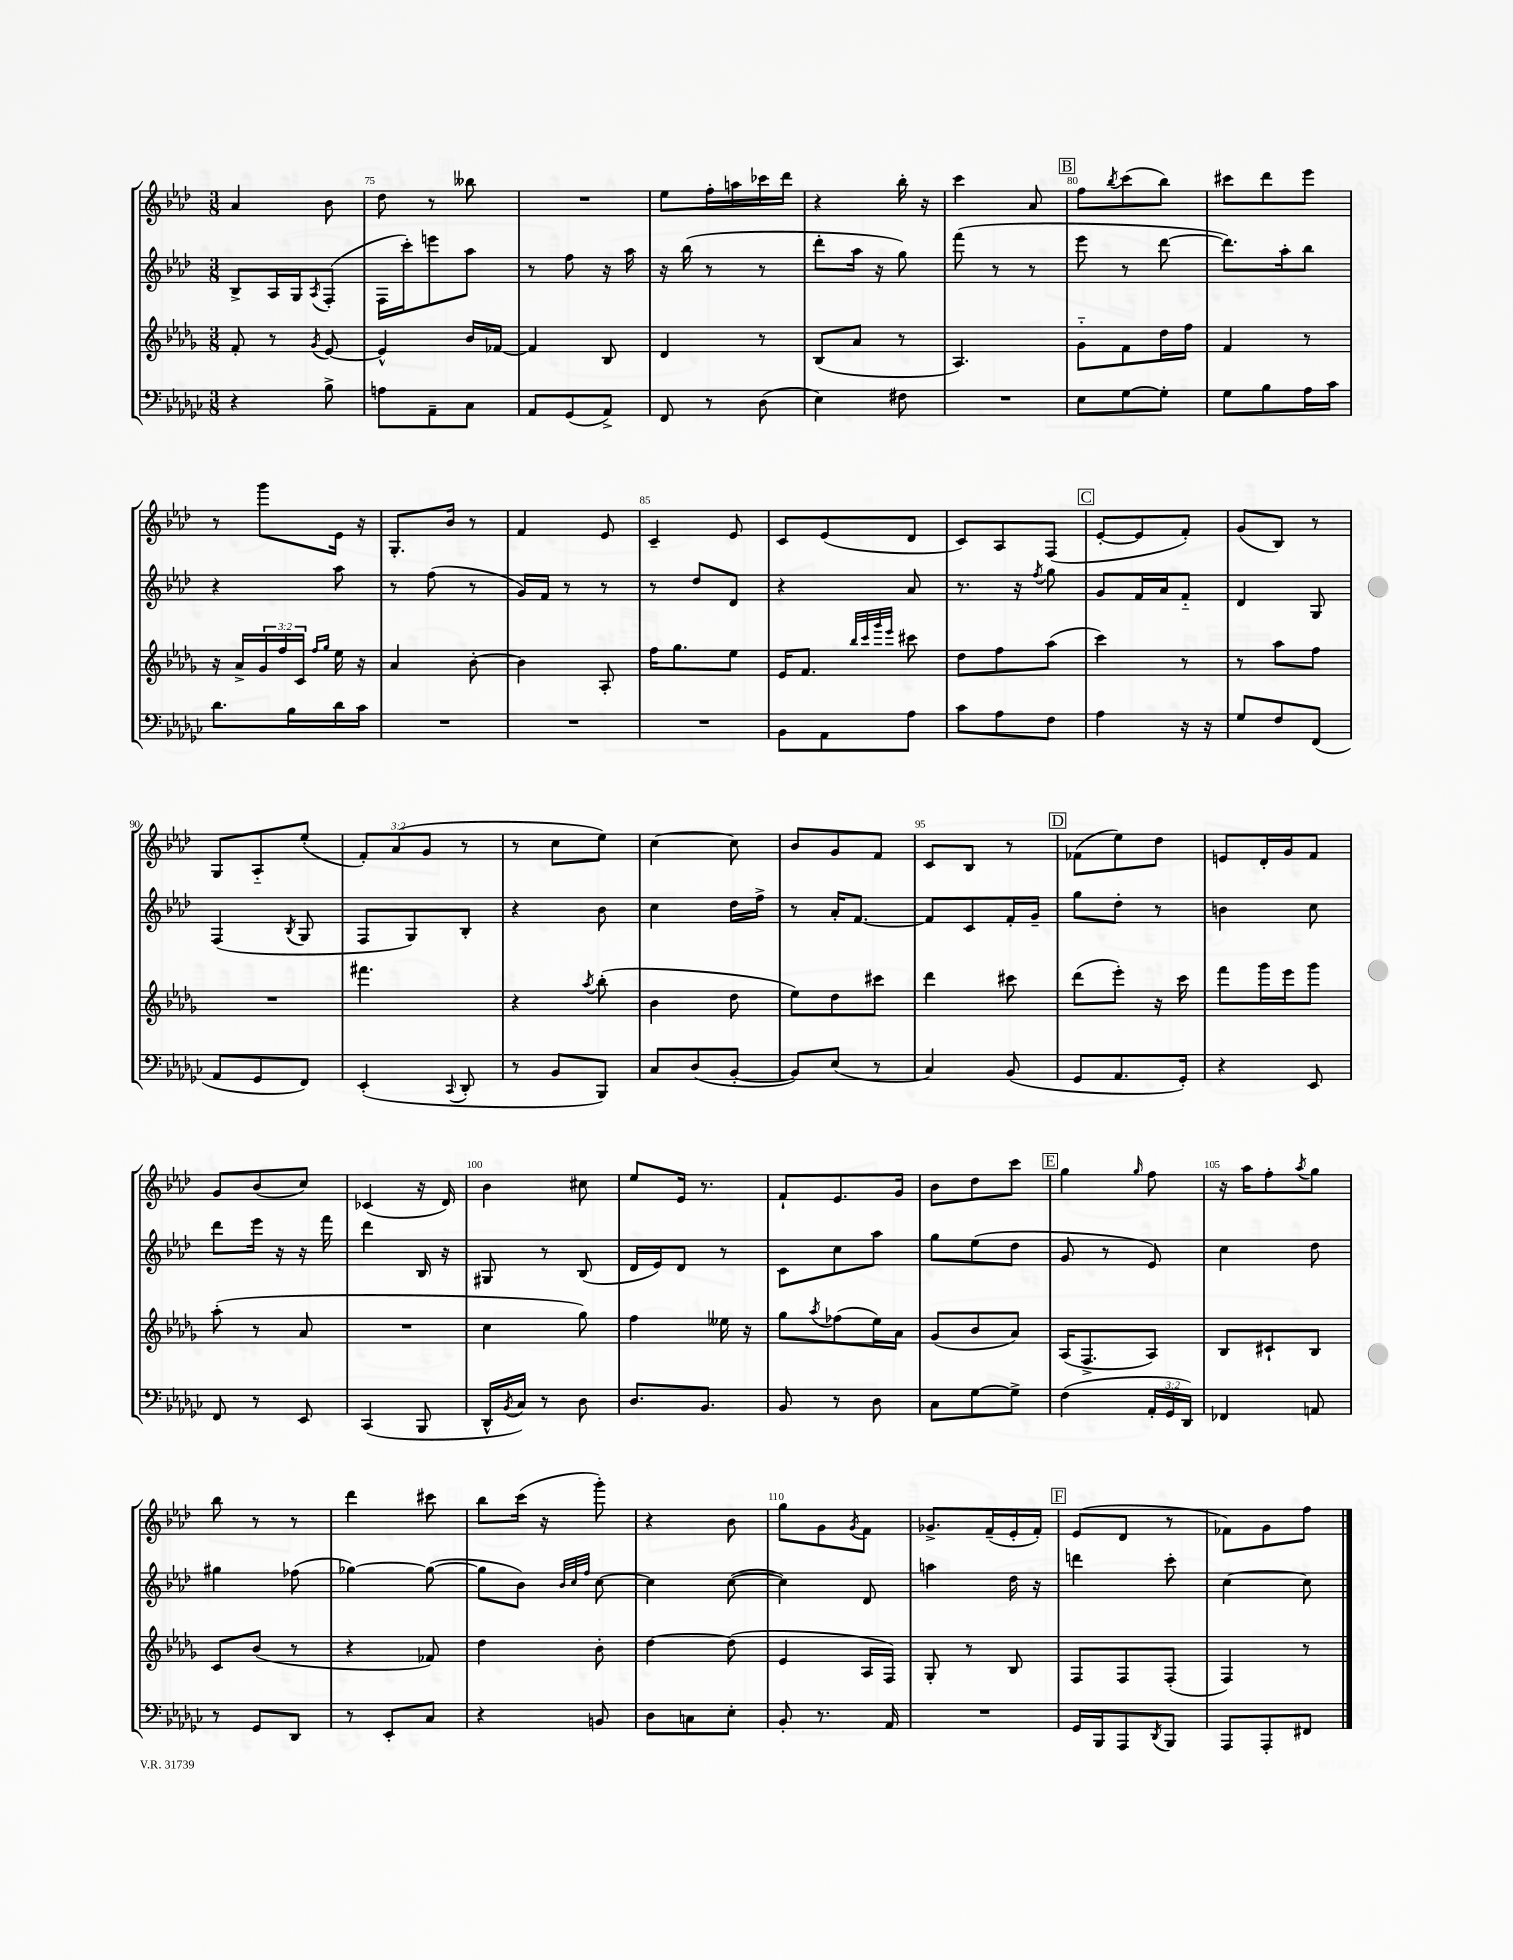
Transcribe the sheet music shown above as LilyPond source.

<<
\new StaffGroup <<
\new Staff = "s0" {
    \clef treble \key aes \major \numericTimeSignature \time 3/8 \override Staff.TupletNumber.text = #tuplet-number::calc-fraction-text
    aes'4 bes'8 |
    des''8 r8 beses''8 |
    R4. |
    ees''8 f''16-. a''16 ces'''16 des'''16 |
    r4 bes''16-. r16 |
    c'''4 aes'8 |
    \mark \markup { \box "B" } f''8 \acciaccatura { bes''8 } c'''8( bes''8) |
    cis'''8 des'''8 ees'''8 |
    r8 g'''8 ees'16 r16 |
    g8.-. bes'16 r8 |
    f'4 ees'8 |
    c'4-- ees'8 |
    c'8 ees'8( des'8 |
    c'8) aes8 f8( |
    \mark \markup { \box "C" } ees'8~-. ees'8 f'8-.) |
    g'8( bes8) r8 |
    g8 aes8-_ ees''8-.( |
    \tuplet 3/2 { f'8-.) aes'8( g'8 } r8 |
    r8 c''8 ees''8) |
    c''4~ c''8 |
    bes'8 g'8 f'8 |
    c'8 bes8 r8 |
    \mark \markup { \box "D" } fes'8( ees''8) des''8 |
    e'8 des'16-. g'16 f'8 |
    g'8 bes'8( c''8) |
    ces'4( r16 des'16) |
    bes'4 cis''8 |
    ees''8 ees'16 r8. |
    f'8-! ees'8. g'16 |
    bes'8 des''8 c'''8 |
    \mark \markup { \box "E" } g''4 \grace { g''16 } f''8 |
    r16 aes''16 f''8-. \acciaccatura { aes''8 } g''8 |
    bes''8 r8 r8 |
    des'''4 cis'''8 |
    bes''8 c'''16( r16 g'''8-.) |
    r4 bes'8 |
    g''8 g'8 \acciaccatura { g'8 } f'8 |
    ges'8.-> f'16--( ees'16-. f'16-.) |
    \mark \markup { \box "F" } ees'8( des'8 r8 |
    fes'8) g'8 f''8 \bar "|." |
}
\new Staff = "s1" {
    \clef treble \key aes \major \numericTimeSignature \time 3/8
    bes8-> aes16 g16 \acciaccatura { aes8 } f8-.( |
    f16 c'''16-.) e'''8 aes''8 |
    r8 f''8 r16 aes''16 |
    r16 bes''16( r8 r8 |
    des'''8-. aes''16 r16 g''8) |
    f'''8( r8 r8 |
    \mark \markup { \box "B" } ees'''8 r8 des'''8~ |
    des'''8.) aes''16-. bes''8 |
    r4 aes''8 |
    r8 f''8( r8 |
    g'16) f'16 r8 r8 |
    r8 des''8 des'8 |
    r4 aes'8 |
    r8. r16 \acciaccatura { f''8 } g''8 |
    \mark \markup { \box "C" } g'8 f'16 aes'16 f'8-_ |
    des'4 g8 |
    f4( \acciaccatura { bes8 } g8 |
    f8 g8) bes8-. |
    r4 bes'8 |
    c''4 des''16 f''16-> |
    r8 aes'16-. f'8.~ |
    f'8 c'8 f'16-. g'16-- |
    \mark \markup { \box "D" } g''8 des''8-. r8 |
    b'4 c''8 |
    des'''8 ees'''16 r16 r16 f'''16 |
    des'''4 bes16 r16 |
    gis8 r8 bes8( |
    des'16 ees'16) des'8 r8 |
    c'8 c''8 aes''8 |
    g''8 ees''8( des''8 |
    \mark \markup { \box "E" } g'8 r8 ees'8) |
    c''4 des''8 |
    gis''4 fes''8( |
    ges''4~) ges''8~( |
    ges''8 bes'8) \grace { bes'32 c''32 f''32 } c''8~ |
    c''4 c''8~( |
    c''4) des'8 |
    a''4 des''16 r16 |
    \mark \markup { \box "F" } d'''4 c'''8-. |
    c''4~ c''8 \bar "|." |
}
\new Staff = "s2" {
    \clef treble \key des \major \numericTimeSignature \time 3/8 \override Staff.TupletNumber.text = #tuplet-number::calc-fraction-text
    f'8-. r8 \acciaccatura { ges'8 } ees'8~ |
    ees'4-^ bes'16 fes'16~ |
    fes'4 bes8 |
    des'4 r8 |
    bes8( aes'8 r8 |
    aes4.) |
    \mark \markup { \box "B" } ges'8-_ f'8 des''16 f''16 |
    f'4 r8 |
    r16 aes'16-> \tuplet 3/2 { ges'16 f''16 c'16 } \grace { f''16 ges''16 } ees''16 r16 |
    aes'4 bes'8~-. |
    bes'4 aes8-. |
    f''16 ges''8. ees''8 |
    ees'16 f'8. \grace { bes''32 c'''32 ges'''32 ees'''32 } cis'''8 |
    des''8 f''8 aes''8( |
    \mark \markup { \box "C" } c'''4) r8 |
    r8 aes''8 f''8 |
    R4. |
    fis'''4. |
    r4 \acciaccatura { aes''8 } bes''8-.( |
    bes'4 des''8 |
    ees''8) des''8 cis'''8 |
    des'''4 cis'''8 |
    \mark \markup { \box "D" } des'''8( ees'''8-.) r16 c'''16 |
    f'''8 ges'''16 ees'''16 ges'''8 |
    aes''8-.( r8 aes'8 |
    R4. |
    c''4 ges''8) |
    f''4 eeses''16 r16 |
    ges''8 \acciaccatura { aes''8 } fes''8( ees''16) aes'16 |
    ges'8( bes'8 aes'8) |
    \mark \markup { \box "E" } aes16( f8.-> aes8) |
    bes8 cis'8-! bes8 |
    c'8 bes'8( r8 |
    r4 fes'8) |
    des''4 bes'8-. |
    des''4~ des''8( |
    ees'4 aes16 f16) |
    ges8-. r8 bes8 |
    \mark \markup { \box "F" } f8 f8 f8-.( |
    f4) r8 \bar "|." |
}
\new Staff = "s3" {
    \clef bass \key ges \major \numericTimeSignature \time 3/8 \override Staff.TupletNumber.text = #tuplet-number::calc-fraction-text
    r4 bes8-> |
    a8 aes,8-- ces8 |
    aes,8 ges,8( aes,8->) |
    f,8 r8 des8( |
    ees4) fis8 |
    R4. |
    \mark \markup { \box "B" } ees8 ges8~ ges8-. |
    ges8 bes8 aes16 ces'16 |
    des'8. bes16 des'16 ces'16 |
    R4. |
    R4. |
    R4. |
    bes,8 aes,8 aes8 |
    ces'8 aes8 f8 |
    \mark \markup { \box "C" } aes4 r16 r16 |
    ges8 f8 f,8( |
    aes,8 ges,8 f,8) |
    ees,4-.( \appoggiatura { ces,8 } des,8-. |
    r8 bes,8 bes,,8) |
    ces8 des8( bes,8~-. |
    bes,8) ees8( r8 |
    ces4) bes,8( |
    \mark \markup { \box "D" } ges,8 aes,8. ges,16-.) |
    r4 ees,8 |
    f,8 r8 ees,8 |
    ces,4( bes,,8 |
    des,16-^ \acciaccatura { bes,8 } ces16) r8 des8 |
    des8. bes,8. |
    bes,8 r8 des8 |
    ces8 ges8~ ges8-> |
    \mark \markup { \box "E" } f4( \tuplet 3/2 { aes,16-. ges,16 des,16) } |
    fes,4 a,8 |
    r8 ges,8 des,8 |
    r8 ees,8-. ces8 |
    r4 b,8 |
    des8 c8 ees8-. |
    bes,8-. r8. aes,16 |
    R4. |
    \mark \markup { \box "F" } ges,16 bes,,16 aes,,8 \acciaccatura { des,8 } bes,,8 |
    aes,,8 aes,,8-. fis,8 \bar "|." |
}
>>
>>
\layout { \context { \Score currentBarNumber = #74 \override BarNumber.break-visibility = ##(#f #t #t) barNumberVisibility = #(every-nth-bar-number-visible 5) } }
